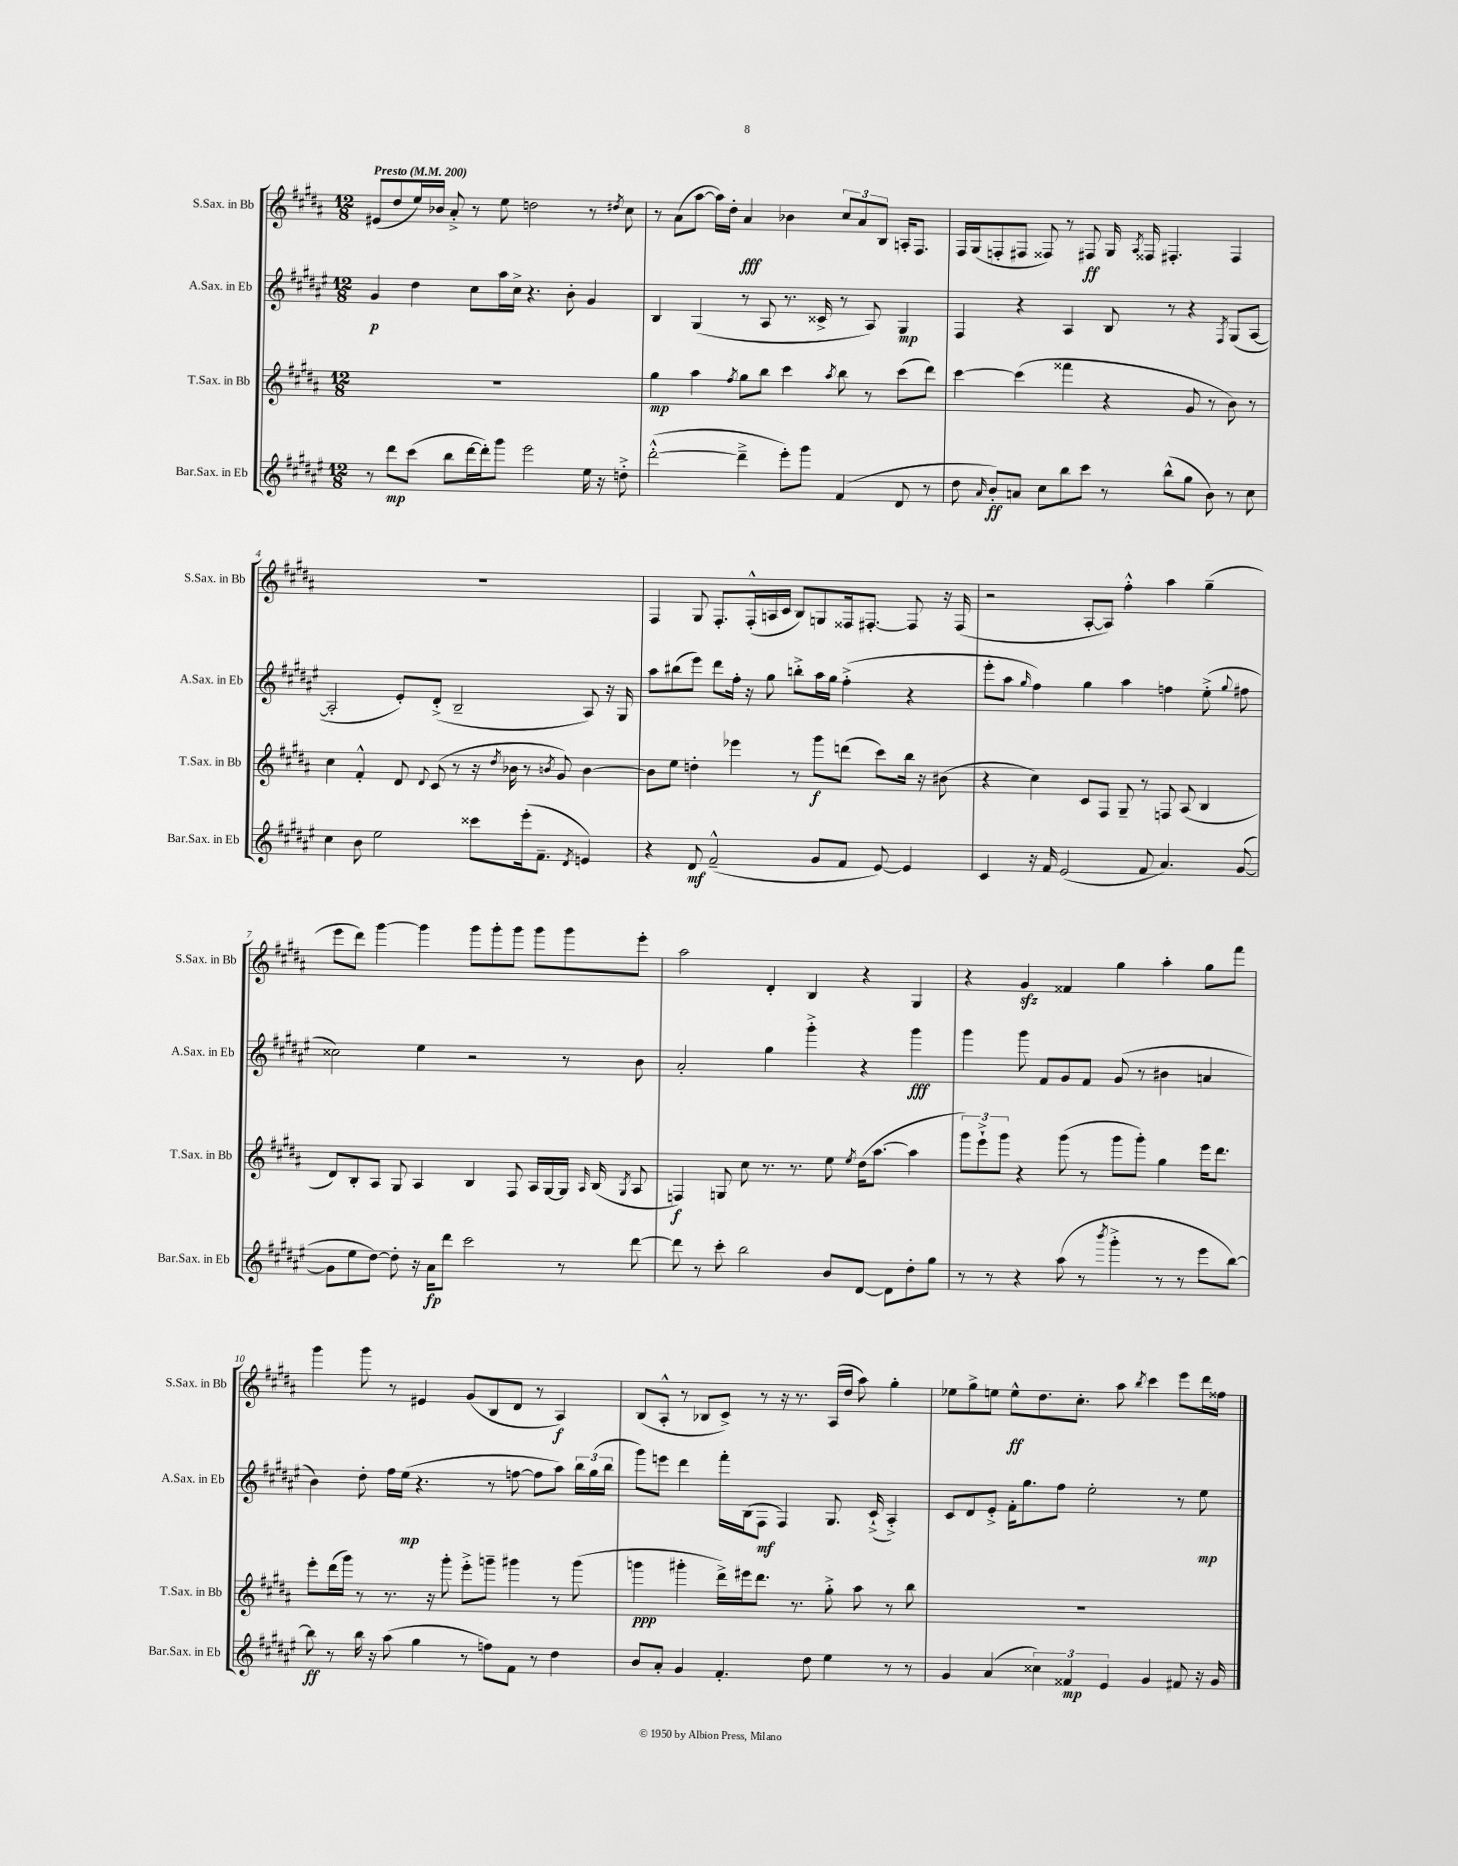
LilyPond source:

<<
\new StaffGroup <<
\new Staff = "s0" \with { instrumentName = "S.Sax. in Bb" shortInstrumentName = "S.Sax. in Bb" } {
    \clef treble \key b \major \numericTimeSignature \time 12/8 \tempo "Presto" 4 = 200
    \autoBeamOff eis'8[( dis''8 e''16) bes'16] ais'8-.-> r8 e''8 d''2 r8 \acciaccatura { dis''8 } cis''8 |
    r8 ais'8[( ais''8]~ ais''16[) dis''16]-. ais'4\fff bes'4 \tuplet 3/2 { cis''8[ ais'8 b8] } a16[-. fis8.] |
    fis16[ gis16( f8-. fis8] fisis8) r8 fis8\ff gis16 \acciaccatura { ais8 } fisis16 fis4.-. fis4 |
    R1. |
    fis4 gis8 fis8.[-. fis16-.-^( a16 cis'16] b8[) g8 fisis16 fis8.]~-. fis8 r16 fis16( |
    r2 ais8[~-. ais8]) fis''4-.-^ ais''4 gis''4--( |
    e'''8[ dis'''8]) gis'''4~ gis'''4 gis'''8[ gis'''8-. gis'''8] gis'''8[ gis'''8 e'''8]-. |
    ais''2 dis'4-. b4 r4 gis4 |
    r4 gis'4\sfz fisis'4 gis''4 ais''4-. gis''8[ fis'''8] |
    gis'''4 gis'''8 r8 eis'4 gis'8[( b8 dis'8] r8 ais4\f) |
    b8[( ais8]-.-^ r8 bes8[ cis'8]->) r8 r16 r8. ais16[( dis''16] ais''8) gis''4-. |
    ees''8[ gis''8-> e''8] e''8[-^\ff dis''8. cis''8.]-. ais''8 \acciaccatura { b''8 } cis'''4 e'''8[ dis'''16 fisis''16] \bar "|." |
}
\new Staff = "s1" \with { instrumentName = "A.Sax. in Eb" shortInstrumentName = "A.Sax. in Eb" } {
    \clef treble \key fis \major \numericTimeSignature \time 12/8
    \autoBeamOff gis'4\p dis''4 cis''8[ ais''16 cis''16]-> r4. b'8-. gis'4 |
    b4 gis4( r8 ais8 r8. cisis'16-> r8 ais8) gis4\mp |
    fis4 r4 ais4 b8 r8 r4 \acciaccatura { fis8 } gis8[( ais8]~ |
    ais2-. eis'8[-.) dis'8]-.->( b2-- ais8) r16 gis16 |
    ais''8[ bis''8( eis'''8]) dis'''8[ fis''16]-. r16 gis''8 b''8[-.-> ais''16 gis''16] fis''4-.->( r4 |
    eis'''8[-. ais''8] \grace { gis''16 } fis''4) gis''4 ais''4 f''4 eis''8-.->( \appoggiatura { gis''8 } fis''8 |
    cisis''2) eis''4 r2 r8 b'8 |
    ais'2-. gis''4 gis'''4-.-> r4 gis'''4\fff |
    gis'''4 gis'''8 fis'8[ gis'8 fis'8] gis'8( r8 bis'4 a'4 |
    b'4) dis''8-. fis''16[ eis''16]\mp( r4. r8 f''8~ f''8[ ais''8]) \tuplet 3/2 { b''16[ gis''16( b''16] } |
    gis'''8[) e'''8] dis'''4 fis'''16[-. b16( fis8]\mf fis4) gis8. cis'16-!->( ais4-.->) |
    cis'8[ dis'8 eis'8]-.-> fis'16[-. gis''8. fis''8] eis''2-. r8 eis''8\mp \bar "|." |
}
\new Staff = "s2" \with { instrumentName = "T.Sax. in Bb" shortInstrumentName = "T.Sax. in Bb" } {
    \clef treble \key b \major \numericTimeSignature \time 12/8
    \autoBeamOff R1. |
    gis''4\mp ais''4 \acciaccatura { fis''8 } gis''8[ b''8] cis'''4 \acciaccatura { ais''8 } b''8 r8 cis'''8[( dis'''8]) |
    cis'''4~ cis'''4( fisis'''4 r4 gis'8 r8 b'8) r8 |
    cis''4 fis'4-.-^ dis'8 \appoggiatura { dis'8 } cis'8( r8 r16 \acciaccatura { dis''8 } bes'16 r8 \acciaccatura { b'8 } gis'8) b'4~ |
    b'8[ e''8] d''4-. ees'''4 r8 gis'''8[\f d'''8]( cis'''8[) b''16] r16 bis'8( |
    r4 cis''4) cis'8[ fis8] gis8-- r8 f8 ais8( b4 |
    dis'8[) b8-. ais8] gis8 ais4 b4 fis8 ais16[ gis16~ gis16] \grace { ais16 } b16( \acciaccatura { gis8 } ais8 |
    f4\f) g8 cis''8 r8. r8. e''8 \acciaccatura { e''8 } dis''16[( ais''8.]~ ais''4 |
    \tuplet 3/2 { gis'''8[) e'''8-!-> gis'''8] } r4 gis'''8( r8 gis'''8[ gis'''8]-.) gis''4 e'''16[ dis'''8.] |
    e'''8[-. dis'''16( gis'''16]) r8 r8. r16 gis'''8-. e'''8[-.-> g'''8]-- gis'''4 r8 gis'''8( |
    g'''4\ppp gis'''4-. dis'''16[->) eis'''16 dis'''8.] r8. gis''8-.-> ais''8 r8 b''8 |
    R1. \bar "|." |
}
\new Staff = "s3" \with { instrumentName = "Bar.Sax. in Eb" shortInstrumentName = "Bar.Sax. in Eb" } {
    \clef treble \key fis \major \numericTimeSignature \time 12/8
    \autoBeamOff r8 dis'''8[\mp cis'''8]( b''8[ dis'''16~ dis'''16-.) gis'''8] eis'''2 eis''16 r16 d''8-.-> |
    dis'''2~-.-^( dis'''4---> eis'''8[-.) gis'''8] fis'4( dis'8 r8 |
    dis''8 \grace { ais'16 } b'8[-.\ff) a'8] cis''8[ b''8 cis'''8] r8 b''8[-^( gis''8] b'8) r8 cis''8 |
    cis''4 b'8 eis''2 cisis'''8[ eis'''16-.( fis'8.]-- \acciaccatura { dis'8 } e'4) |
    r4 dis'8\mf fis'2---^( gis'8[ fis'8] eis'8~) eis'4 |
    cis'4 r16 fis'16 eis'2( fis'8 ais'4.) gis'8~( |
    gis'8[ eis''8 dis''8]~) dis''8-. r16 ais'16[\fp dis'''8] cis'''2 r8 dis'''8~ |
    dis'''8 r8 cis'''8-. b''2 b'8[ dis'8]~ dis'8[ dis''8-. gis''8] |
    r8 r8 r4 ais''8( r8 \acciaccatura { b'''8 } gis'''4-.-> r8 r8 eis'''8[ b''8]~) |
    b''8\ff r8 b''16 r16 ais''8( gis''4 r8 f''8[) fis'8] r8 dis''4 |
    b'8[ ais'8]-. gis'4 fis'4.-. dis''8 eis''4 r8 r8 |
    gis'4 ais'4( \tuplet 3/2 { cisis''4) fisis'4\mp eis'4 } gis'4 fis'8 r16 gis'16 \bar "|." |
}
>>
>>
